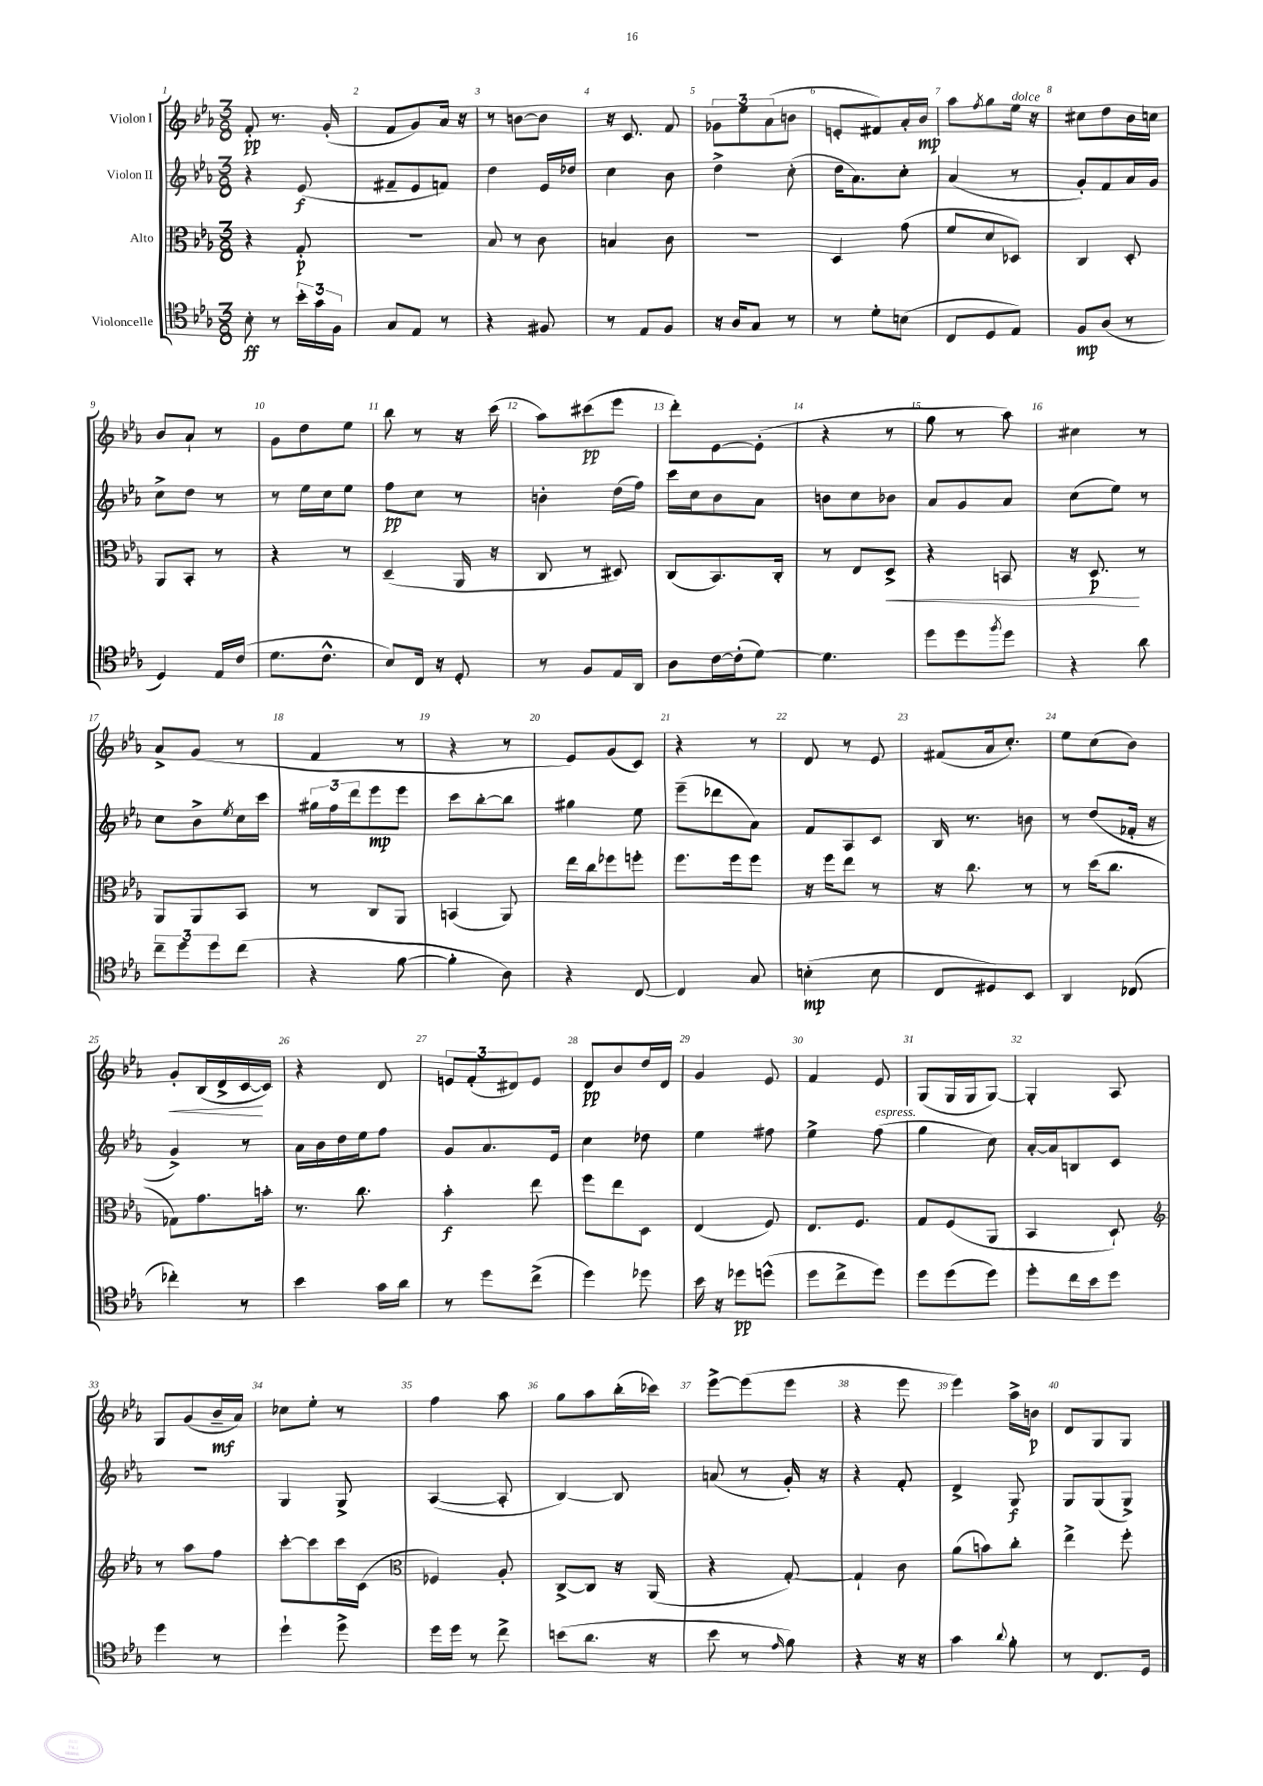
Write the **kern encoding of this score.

**kern	**dynam	**kern	**dynam	**kern	**dynam	**kern	**dynam
*part4	*part4	*part3	*part3	*part2	*part2	*part1	*part1
*staff4	*staff4	*staff3	*staff3	*staff2	*staff2	*staff1	*staff1
*I"Violoncelle	*	*I"Alto	*	*I"Violon II	*	*I"Violon I	*
*clefC4	*	*clefC3	*	*clefG2	*	*clefG2	*
*k[b-e-a-]	*	*k[b-e-a-]	*	*k[b-e-a-]	*	*k[b-e-a-]	*
*M3/8	*	*M3/8	*	*M3/8	*	*M3/8	*
=1	=1	=1	=1	=1	=1	=1	=1
8B-'\	ff	4r	.	4r	.	8f'/	pp
8r	.	.	.	.	.	8.r	.
24b-'\LL	.	8G'/	p	(8e-/	f	.	.
24g\	.	.	.	.	.	.	.
.	.	.	.	.	.	(16g'/	.
24F\JJ	.	.	.	.	.	.	.
=2	=2	=2	=2	=2	=2	=2	=2
8G/L	.	4.r	.	8f#X~/L	.	8f/L	.
8E-/J	.	.	.	8e-/	.	8g/)	.
8r	.	.	.	8fn/J)	.	16a-/Jk	.
.	.	.	.	.	.	16r	.
=3	=3	=3	=3	=3	=3	=3	=3
4r	.	8B-/	.	4dd\	.	8r	.
.	.	8r	.	.	.	[8bn\L	.
8F#X/	.	8c\	.	16e-/LL	.	8b\J]	.
.	.	.	.	16dd-X/JJ	.	.	.
=4	=4	=4	=4	=4	=4	=4	=4
8r	.	4Bn/	.	4cc\	.	16r	.
.	.	.	.	.	.	8.c/	.
8E-/L	.	.	.	.	.	.	.
8F/J	.	8c\	.	8b-\	.	8f/	.
=5	=5	=5	=5	=5	=5	=5	=5
16r	.	4.r	.	4dd^\	.	12g-X\L	.
16A-/KL	.	.	.	.	.	.	.
.	.	.	.	.	.	12ee-\	.
8G/J	.	.	.	.	.	.	.
.	.	.	.	.	.	(12a-\	.
8r	.	.	.	(8cc'\	.	8bn\J	.
=6	=6	=6	=6	=6	=6	=6	=6
8r	.	4D/	.	16dd\KL	.	8en'/L	.
.	.	.	.	8.a-\)	.	.	.
8d'\L	.	.	.	.	.	8f#X/)	.
(8Bn\J	.	(8g\	.	8cc'\J	.	16a-'/L	.
.	.	.	.	.	.	16b-/JJ	mp
=7	=7	=7	=7	=7	=7	=7	=7
8C/L	.	8f/L	.	(4a-/	.	8aa-\L	.
.	.	.	.	.	.	8qff/	.
8D/	.	8d/	.	.	.	8gg\	.
!	!	!	!	!	!	!LO:TX:a:i:t=dolce	!
8E-/J)	.	8D-X/J)	.	8r	.	16ee-\Jk	.
.	.	.	.	.	.	16r	.
=8	=8	=8	=8	=8	=8	=8	=8
8F/L	mp	4C/	.	8g'/L)	.	8cc#X\L	.
(8A-/J	.	.	.	8f/	.	8dd\	.
8r	.	8D'/	.	16a-/L	.	16b-\L	.
.	.	.	.	16g/JJ	.	16ccn\JJ	.
!!LO:LB:g=z
=9	=9	=9	=9	=9	=9	=9	=9
4D/)	.	8AA-/L	.	8cc^\L	.	8b-/L	.
.	.	8BB-'/J	.	8dd\J	.	8a-`/J	.
16E-/LL	.	8r	.	8r	.	8r	.
(16c/JJ	.	.	.	.	.	.	.
=10	=10	=10	=10	=10	=10	=10	=10
8.d\L	.	4r	.	8r	.	8g\L	.
.	.	.	.	16ee-\LL	.	8dd\	.
8.c^^\J	.	.	.	16cc\J	.	.	.
.	.	8r	.	8ee-\J	.	8ee-\J	.
=11	=11	=11	=11	=11	=11	=11	=11
8B-/L)	.	(4D~/	.	8ff\L	pp	8bb-\	.
16C/Jk	.	.	.	8cc\J	.	8r	.
16r	.	.	.	.	.	.	.
8D'/	.	16AA-/	.	8r	.	16r	.
.	.	16r	.	.	.	(16ccc\	.
=12	=12	=12	=12	=12	=12	=12	=12
8r	.	8C/	.	4bn'\	.	8aa-\L)	.
8F/L	.	8r	.	.	.	(8ccc#X\	pp
16E-/L	.	8D#X/)	.	(16dd\LL	.	8eee-\J	.
16AA-/JJ	.	.	.	16ff\JJ)	.	.	.
=13	=13	=13	=13	=13	=13	=13	=13
8A-\L	.	(8C/L	.	16ccc\LL	.	8ddd'\L)	.
.	.	.	.	16cc\J	.	.	.
[16c\L	.	8.BB-/)	.	8b-\	.	[8e-\	.
(16c'\J]	.	.	.	.	.	.	.
[8d\J)	.	.	.	8a-\J	.	(8e-'\J]	.
.	.	16C'/Jk	.	.	.	.	.
=14	=14	=14	=14	=14	=14	=14	=14
4.d\]	.	8r	.	8bn\L	.	4r	.
.	.	8E-/L	.	8cc\	.	.	.
!	!	!	!LO:HP:b	!	!	!	!
.	.	8D^/J	<	8b-X\J	.	8r	.
=15	=15	=15	=15	=15	=15	=15	=15
8dd\L	.	4r	.	8a-/L	.	8gg\	.
8dd\	.	.	.	8g/	.	8r	.
8qff/	.	.	.	.	.	.	.
8dd\J	.	8BBn/	.	8a-/J	.	8aa-\)	.
=16	=16	=16	=16	=16	=16	=16	=16
4r	.	16r	.	(8cc\L	.	4cc#X\	.
.	.	8.D/	p	.	.	.	.
.	.	.	.	8ee-\J)	.	.	.
8a-\	.	8r	[	8r	.	8r	.
!!LO:LB:g=z
=17	=17	=17	=17	=17	=17	=17	=17
12cc~\L	.	8AA-/L	.	8cc\L	.	8a-^/L	.
12dd\	.	.	.	.	.	.	.
.	.	8AA-/	.	8b-^\	.	(8g/J	.
12dd\	.	.	.	.	.	.	.
.	.	.	.	8qee-/	.	.	.
(8cc\J	.	8BB-/J	.	16cc\L	.	8r	.
.	.	.	.	16ccc\JJ	.	.	.
=18	=18	=18	=18	=18	=18	=18	=18
4r	.	8r	.	24gg#X\LL	.	4f/	.
.	.	.	.	24ff\	.	.	.
.	.	.	.	24ddd\J	.	.	.
.	.	8C/L	.	8eee-\	mp	.	.
[8f\	.	8AA-/J	.	8eee-\J	.	8r	.
=19	=19	=19	=19	=19	=19	=19	=19
4f'\]	.	(4BBn/	.	8ccc\L	.	4r	.
.	.	.	.	[8bb-'\	.	.	.
8A-\)	.	8AA-/)	.	8bb-\J]	.	8r	.
=20	=20	=20	=20	=20	=20	=20	=20
4r	.	16ee-\LL	.	4gg#X\	.	8e-/L)	.
.	.	16cc\J	.	.	.	.	.
.	.	8ff-X\	.	.	.	(8g/	.
[8C/	.	8ffn'\J	.	8ee-\	.	8c/J)	.
=21	=21	=21	=21	=21	=21	=21	=21
4C/]	.	8.ff\L	.	(8eee-~\L	.	4r	.
.	.	.	.	8ddd-X\	.	.	.
.	.	16ff\k	.	.	.	.	.
8G/	.	8ff\J	.	8a-\J)	.	8r	.
=22	=22	=22	=22	=22	=22	=22	=22
(4Bn'\	mp	16r	.	8f/L	.	8d/	.
.	.	16ff\KL	.	.	.	.	.
.	.	8ee-\J	.	8A-/	.	8r	.
8B\	.	8r	.	8c/J	.	8e-/	.
=23	=23	=23	=23	=23	=23	=23	=23
8C/L	.	16r	.	16B-/	.	(8f#X/L	.
.	.	8.cc\	.	8.r	.	.	.
8D#X/)	.	.	.	.	.	16a-/k	.
.	.	.	.	.	.	8.cc'/J)	.
8BB-/J	.	8r	.	8bn\	.	.	.
=24	=24	=24	=24	=24	=24	=24	=24
4AA-/	.	8r	.	8r	.	8ee-\L	.
.	.	(16dd\KL	.	(8dd/L	.	(8cc\	.
.	.	8.cc\J	.	.	.	.	.
(8C-X/	.	.	.	16f-X'/Jk	.	8b-\J)	.
.	.	.	.	16r	.	.	.
!!LO:LB:g=z
=25	=25	=25	=25	=25	=25	=25	=25
!	!	!	!	!	!	!	!LO:HP:b
4cc-X'\)	.	8G-X\L)	.	4g^/)	.	8g'/L	<
.	.	8.g\	.	.	.	(16B-/L	.
.	.	.	.	.	.	16d^/	.
8r	.	.	.	8r	.	[16c/	.
.	.	16bn'\Jk	.	.	.	16c/JJ])	[
=26	=26	=26	=26	=26	=26	=26	=26
4b-\	.	8.r	.	16a-\LL	.	4r	.
.	.	.	.	16b-\	.	.	.
.	.	.	.	16dd\	.	.	.
.	.	8.cc\	.	16ee-\J	.	.	.
16g\LL	.	.	.	8ff\J	.	8d/	.
16a-\JJ	.	.	.	.	.	.	.
=27	=27	=27	=27	=27	=27	=27	=27
8r	.	4b-'\	f	8g/L	.	12en/L	.
.	.	.	.	.	.	(12f'/	.
8dd\L	.	.	.	8.a-/	.	.	.
.	.	.	.	.	.	12d#X/)	.
(8cc^\J	.	8ee-\	.	.	.	8e/J	.
.	.	.	.	16e-/Jk	.	.	.
=28	=28	=28	=28	=28	=28	=28	=28
4dd\)	.	8ff\L	.	4cc\	.	8d/L	pp
.	.	8ee-\	.	.	.	8b-/	.
8dd-X\	.	8D\J	.	8dd-X\	.	16dd/L	.
.	.	.	.	.	.	16d/JJ	.
=29	=29	=29	=29	=29	=29	=29	=29
16b-\	.	(4E-/	.	4ee-\	.	4g/	.
16r	.	.	.	.	.	.	.
8dd-X\L	pp	.	.	.	.	.	.
(8ddn^^\J	.	8F/)	.	8ff#X\	.	8e-/	.
=30	=30	=30	=30	=30	=30	=30	=30
8dd\L	.	8.E-/L	.	4ee-^\	.	4f/	.
8cc^\	.	.	.	.	.	.	.
.	.	8.F/J	.	.	.	.	.
!	!	!	!	!LO:TX:a:i:t=espress.	!	!	!
8dd\J)	.	.	.	(8ff\	.	8e-/	.
=31	=31	=31	=31	=31	=31	=31	=31
8dd\L	.	8G/L	.	4gg\	.	(8G/L	.
(8dd\	.	(8F/	.	.	.	16G/L	.
.	.	.	.	.	.	16G/J	.
8dd\J)	.	8AA-/J	.	8cc\)	.	[8G/J)	.
=32	=32	=32	=32	=32	=32	=32	=32
8dd'\L	.	4BB-/	.	[16a-'/LL	.	4G'/]	.
.	.	.	.	16a-/J]	.	.	.
16cc\L	.	.	.	8Bn/	.	.	.
16b-\J	.	.	.	.	.	.	.
8dd\J	.	8D`/)	.	8c/J	.	8A-/	.
!!LO:LB:g=z
=33	=33	=33	=33	=33	=33	=33	=33
*	*	*clefG2	*	*	*	*	*
4dd\	.	8r	.	4.r	.	8G/L	.
.	.	8aa-\L	.	.	.	(8g/	.
8r	.	8ff\J	.	.	.	16b-~/L	mf
.	.	.	.	.	.	16a-/JJ)	.
=34	=34	=34	=34	=34	=34	=34	=34
4dd`\	.	[8ccc'\L	.	4G/	.	8cc-X\L	.
.	.	8ccc\]	.	.	.	8ee-'\J	.
8dd^\	.	16ccc\L	.	8G^/	.	8r	.
.	.	(16c\JJ	.	.	.	.	.
=35	=35	=35	=35	=35	=35	=35	=35
*	*	*clefC3	*	*	*	*	*
16dd\LL	.	4F-X/)	.	([4A-/	.	4ff\	.
16dd\JJ	.	.	.	.	.	.	.
8r	.	.	.	.	.	.	.
8cc^\	.	8A-'/	.	8A-'/]	.	8aa-\	.
=36	=36	=36	=36	=36	=36	=36	=36
(8bn\L	.	[8C^/L	.	[4B-/)	.	8gg\L	.
8.a-\J	.	8C/J]	.	.	.	8aa-\	.
.	.	16r	.	8B-/]	.	(16bb-'\L	.
16r	.	(16AA-/	.	.	.	16ccc-X\JJ)	.
=37	=37	=37	=37	=37	=37	=37	=37
8b-\	.	4r	.	(8an/	.	[8eee-^\L	.
8r	.	.	.	8r	.	(8eee-\]	.
16qqe-/	.	.	.	.	.	.	.
8f\)	.	[8G'/)	.	16g'/)	.	8eee-\J	.
.	.	.	.	16r	.	.	.
=38	=38	=38	=38	=38	=38	=38	=38
4r	.	4G`/]	.	4r	.	4r	.
16r	.	8c\	.	8f'/	.	8eee-\	.
16r	.	.	.	.	.	.	.
=39	=39	=39	=39	=39	=39	=39	=39
4g\	.	(8a-\L	.	4d^/	.	4eee-\)	.
.	.	8bn\)	.	.	.	.	.
8qqa-/	.	.	.	.	.	.	.
8f'\	.	8cc'\J	.	8G/	f	16aa-^\LL	.
.	.	.	.	.	.	16bn\JJ	p
=40	=40	=40	=40	=40	=40	=40	=40
8r	.	4ee-^\	.	8G/L	.	8d/L	.
8.C/L	.	.	.	(8G/	.	8G/	.
.	.	8ff'\	.	8G^/J)	.	8G/J	.
16D/Jk	.	.	.	.	.	.	.
==	==	==	==	==	==	==	==
*-	*-	*-	*-	*-	*-	*-	*-
